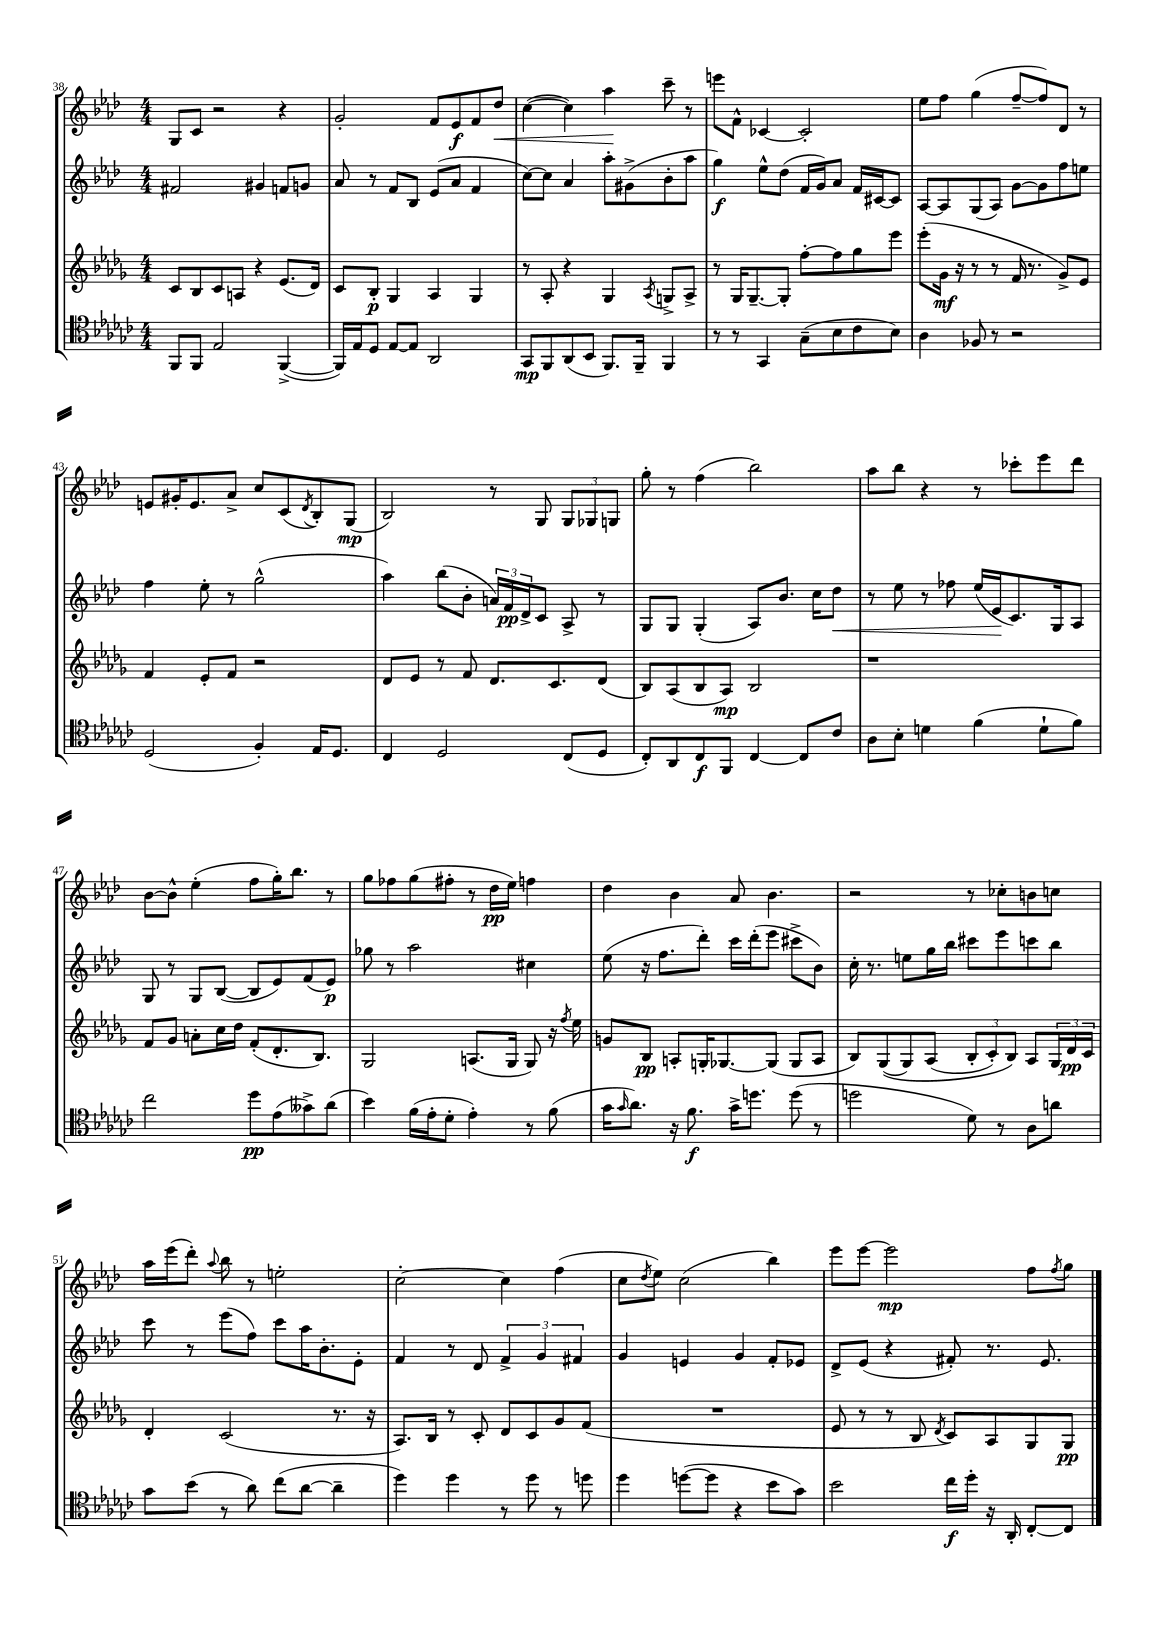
<<
\new StaffGroup <<
\new Staff = "s0" {
    \clef treble \key aes \major \numericTimeSignature \time 4/4
    g8 c'8 r2 r4 |
    g'2-. f'8 ees'8\f f'8 des''8\< |
    c''4~( c''4) aes''4\! c'''8-- r8 |
    e'''8 f'8-^ ces'4~ ces'2-. |
    ees''8 f''8 g''4( f''8~-- f''8) des'8 r8 |
    e'8 gis'16-. e'8. aes'8-> c''8 c'8( \acciaccatura { des'8 } bes8-.) g8\mp( |
    bes2) r8 g8 \tuplet 3/2 { g8 ges8 g8 } |
    g''8-. r8 f''4( bes''2) |
    aes''8 bes''8 r4 r8 ces'''8-. ees'''8 des'''8 |
    bes'8~ bes'8-^ ees''4-.( f''8 g''16-.) bes''8. r8 |
    g''8 fes''8 g''8( fis''8-. r8 des''16\pp ees''16) f''4 |
    des''4 bes'4 aes'8 bes'4. |
    r2 r8 ces''8-. b'8 c''8 |
    aes''16 ees'''16( des'''8-.) \appoggiatura { aes''8 } bes''8 r8 e''2-. |
    c''2~-. c''4 f''4( |
    c''8 \acciaccatura { des''8 } ees''8) c''2( bes''4) |
    ees'''8 ees'''8~ ees'''2\mp f''8 \acciaccatura { f''8 } g''8 \bar "|." |
}
\new Staff = "s1" {
    \clef treble \key aes \major \numericTimeSignature \time 4/4
    fis'2 gis'4 f'8 g'8 |
    aes'8 r8 f'8 bes8 ees'8( aes'8 f'4 |
    c''8~) c''8 aes'4 aes''8-. gis'8->( bes'8-. aes''8 |
    g''4\f) ees''8-^ des''8( f'16 g'16) aes'8 f'16 cis'16~ cis'8 |
    aes8~ aes8 g8( aes8) g'8~ g'8 f''8 e''8 |
    f''4 ees''8-. r8 g''2-^( |
    aes''4) bes''8( bes'8-. \tuplet 3/2 { a'16) f'16\pp des'16-> } c'8 aes8-> r8 |
    g8 g8 g4-.( aes8) bes'8. c''16 des''8\< |
    r8 ees''8 r8 fes''8 ees''16( ees'16\! c'8.) g16 aes8 |
    g8 r8 g8 bes8~( bes8 ees'8) f'8( ees'8\p) |
    ges''8 r8 aes''2 cis''4 |
    ees''8( r16 f''8. des'''8-.) c'''16 des'''16-.( ees'''8 cis'''8-> bes'8) |
    c''16-. r8. e''8 g''16 bes''16 cis'''8 ees'''8 c'''8 bes''8 |
    c'''8 r8 ees'''8( f''8) c'''8 aes''16 bes'8.-. ees'8-. |
    f'4 r8 des'8 \tuplet 3/2 { f'4-> g'4 fis'4 } |
    g'4 e'4 g'4 f'8-. ees'8 |
    des'8-> ees'8( r4 fis'8-.) r8. ees'8. \bar "|." |
}
\new Staff = "s2" {
    \clef treble \key des \major \numericTimeSignature \time 4/4
    c'8 bes8 c'8 a8 r4 ees'8.( des'16) |
    c'8 bes8-.\p ges4 aes4 ges4 |
    r8 aes8-. r4 ges4 \acciaccatura { aes8 } g8-> aes8-> |
    r8 ges16 ges8.~-- ges8-. f''8~-. f''8 ges''8 ees'''8 |
    ees'''8-.( ges'16\mf r16 r8 r8 f'16 r8. ges'8->) ees'8 |
    f'4 ees'8-. f'8 r2 |
    des'8 ees'8 r8 f'8 des'8. c'8. des'8( |
    bes8) aes8( bes8 aes8\mp) bes2 |
    r1 |
    f'8 ges'8 a'8-. c''16 des''16 f'8-.( des'8.-. bes8.) |
    ges2 a8.( ges16 ges8) r16 \acciaccatura { f''8 } ees''16 |
    g'8 bes8\pp a8-. g16-. ges8.~ ges8( ges8 a8 |
    bes8) ges8(\( ges8) aes8( \tuplet 3/2 { bes8-. c'8-.) bes8\) } aes8 \tuplet 3/2 { ges16 des'16\pp c'16 } |
    des'4-. c'2( r8. r16 |
    aes8.) bes16 r8 c'8-. des'8 c'8 ges'8 f'8( |
    R1 |
    ees'8 r8 r8 bes8 \acciaccatura { des'8 } c'8) aes8 ges8 ges8\pp \bar "|." |
}
\new Staff = "s3" {
    \clef tenor \key ges \major \numericTimeSignature \time 4/4
    f,8 f,8 ees2 f,4~->( |
    f,16) ees16 des8 ees8~ ees8 aes,2 |
    ges,8\mp f,8 aes,8( bes,8 f,8.) f,16-- f,4 |
    r8 r8 ges,4 ges8--( bes8 ces'8 bes8) |
    aes4 fes8 r8 r2 |
    des2( f4-.) ees16 des8. |
    ces4 des2 ces8( des8 |
    ces8-.) aes,8 ces8\f f,8 ces4~ ces8 ces'8 |
    aes8 bes8-. d'4 f'4( d'8-! f'8) |
    ces''2 des''8\pp ees'8( geses'8->) aes'8( |
    bes'4) f'16( ees'16-. des'8-. ees'4-.) r8 f'8( |
    ges'16 \grace { ges'16 } aes'8.) r16 f'8.\f ges'16-> d''8. d''8( r8 |
    d''2 des'8) r8 aes8 a'8 |
    ges'8 bes'8( r8 aes'8) ces''8( aes'8~ aes'4-- |
    des''4) des''4 r8 des''8 r8 d''8 |
    des''4 d''8~( d''8 r4 bes'8 ges'8) |
    bes'2 ces''16\f des''16-. r16 aes,16-. ces8~-. ces8 \bar "|." |
}
>>
>>
\layout { \context { \Score currentBarNumber = #38 } }
